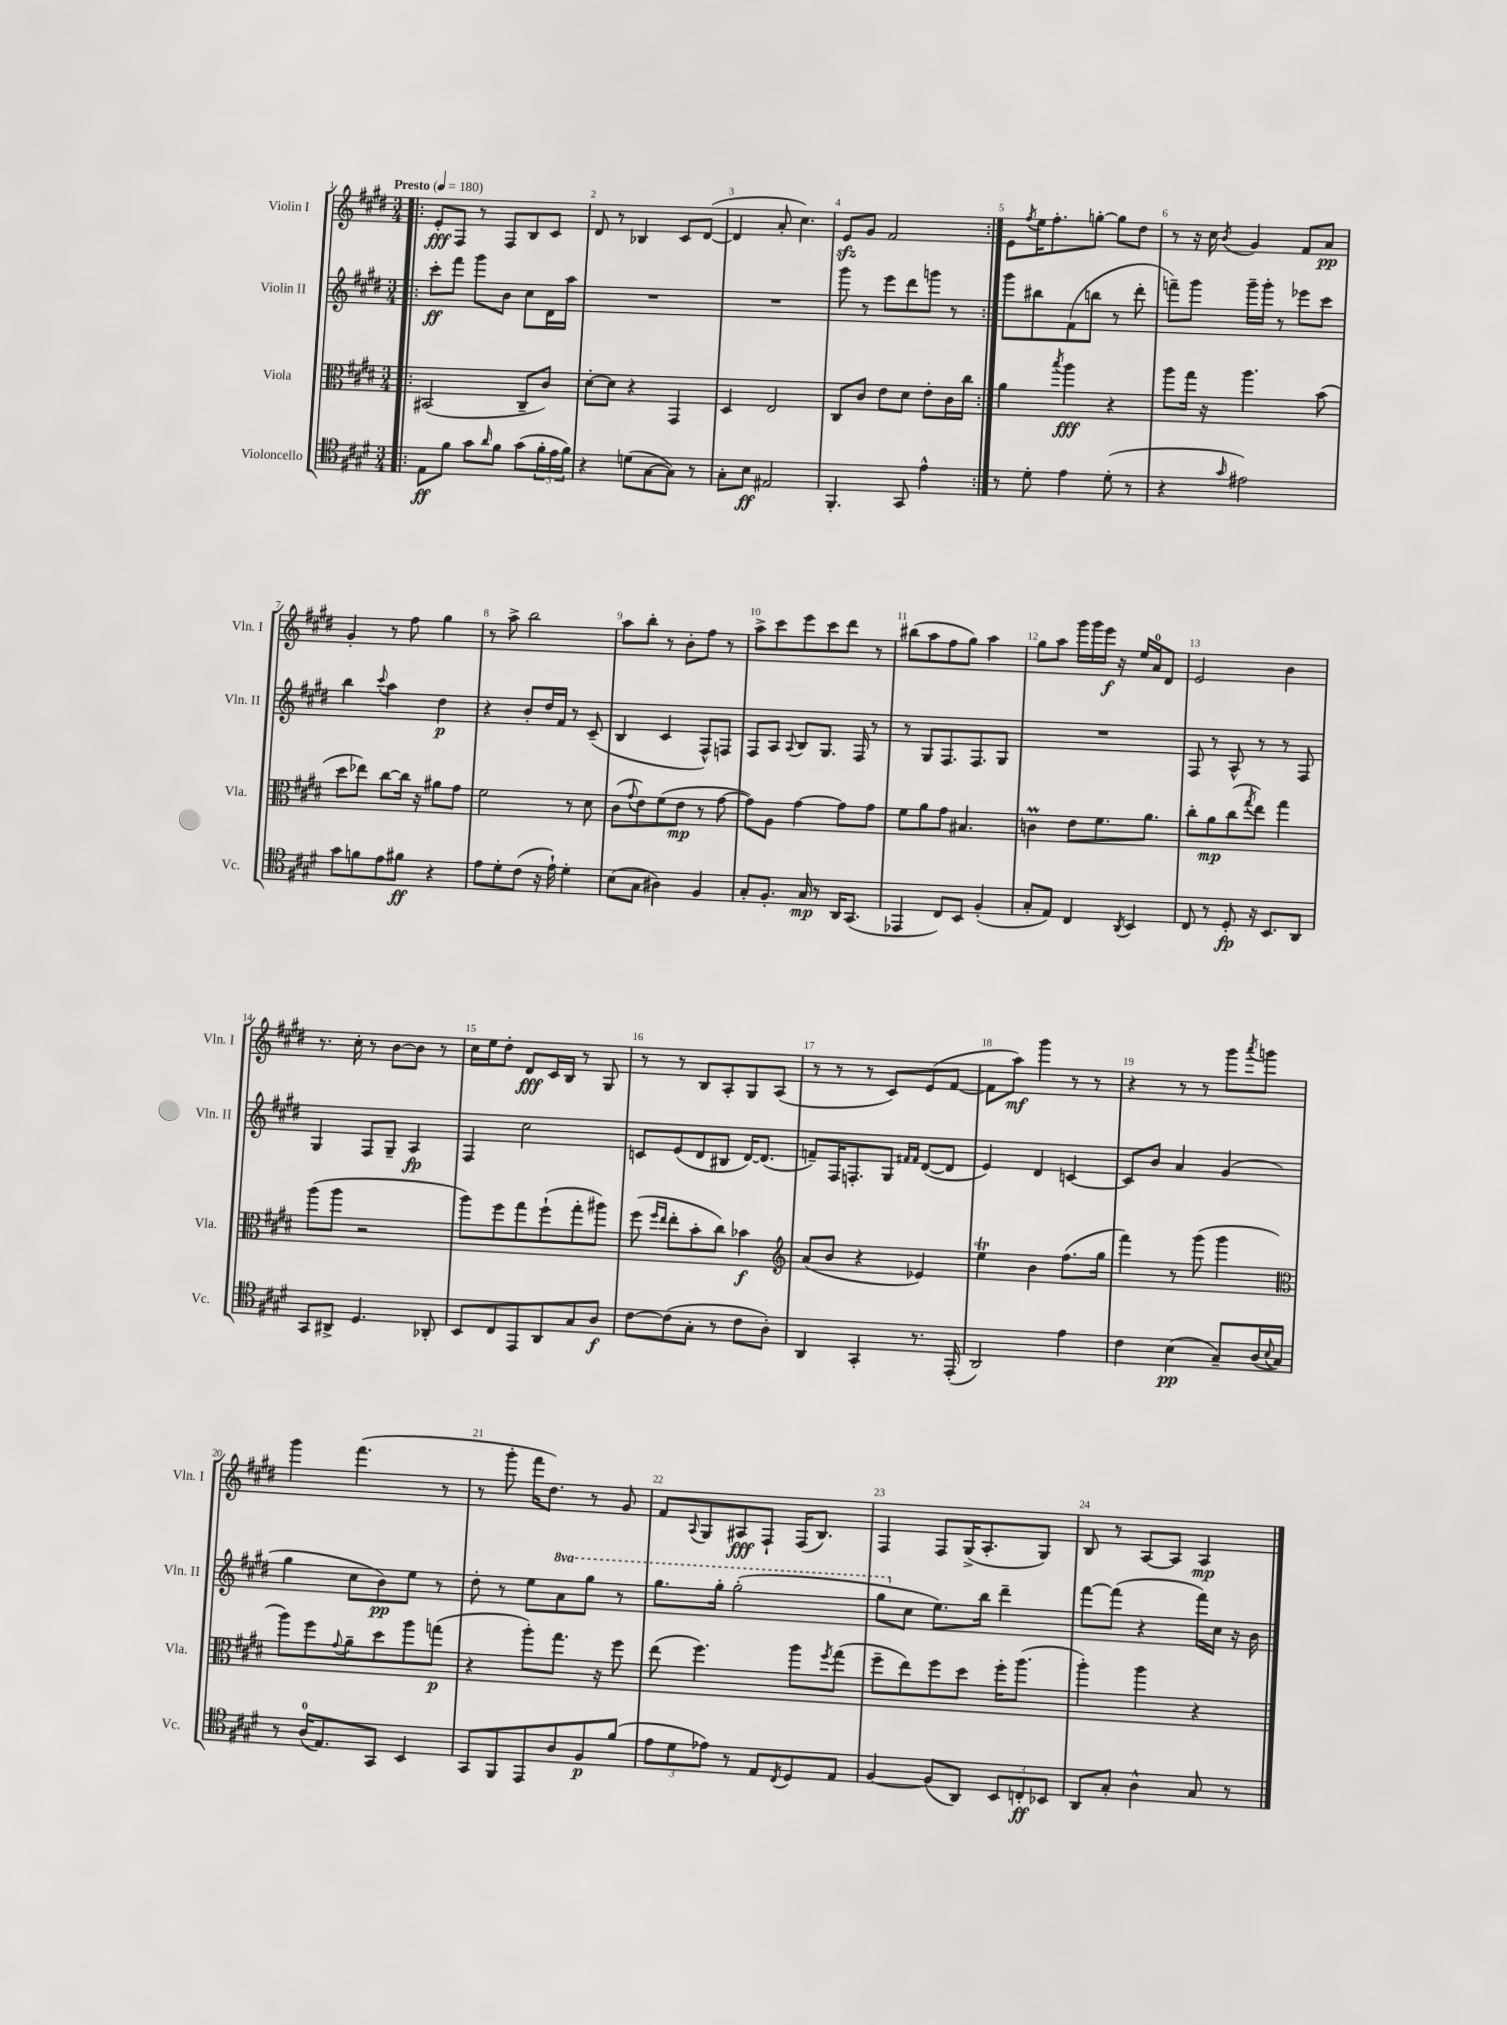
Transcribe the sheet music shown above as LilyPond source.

<<
\new StaffGroup <<
\new Staff = "s0" \with { instrumentName = "Violin I" shortInstrumentName = "Vln. I" } {
    \clef treble \key e \major \numericTimeSignature \time 3/4 \tempo "Presto" 4 = 180
    \repeat volta 2 { \bar ".|:" e'8-.\fff fis8 r8 fis8 b8 cis'8 |
    dis'8 r8 bes4 cis'8 dis'8~( |
    dis'4 a'8-. cis''4.) |
    e'8\sfz gis'8 fis'2 | }
    e'8 \acciaccatura { fis''8 } e''16 fis''8.-. g''8~-. g''8 dis''8 |
    r8 r16 cis''16 \acciaccatura { b'8 } gis'4 fis'8 a'8\pp |
    gis'4-. r8 fis''8 gis''4 |
    r8 a''8-> b''2 |
    a''8 b''8-. r8 b'8-. fis''8 r8 |
    a''8-> cis'''8 e'''8 cis'''8 dis'''8 r8 |
    bis''8( a''8 fis''8 gis''8) a''4 |
    gis''8 a''8 gis'''16 gis'''16 e'''16\f r16 e''16 a'16-0 dis'8 |
    e'2 b'4 |
    r8. cis''16-. r8 b'8~ b'8 r8 |
    cis''16 e''16 dis''8-. dis'8\fff cis'16 b16 r8 gis8 |
    r8 r8 b8 a8-. gis8 a8( |
    r8 r8 r8 cis'8) e'8( fis'8~ |
    fis'8 a''8\mf) gis'''4 r8 r8 |
    r4 r8 r8 gis'''8 \acciaccatura { a'''8 } g'''8 |
    gis'''4 fis'''4.( r8 |
    r8 gis'''8-. fis'''16 dis''8.) r8 gis'8 |
    fis'8 \appoggiatura { a8 } gis8 ais8\fff fis8-! fis16( b8.) |
    fis4 fis8 gis16->( a8.-. gis8) |
    b8 r8 a8~ a8 a4\mp \bar "|." |
}
\new Staff = "s1" \with { instrumentName = "Violin II" shortInstrumentName = "Vln. II" } {
    \clef treble \key e \major \numericTimeSignature \time 3/4 \set Staff.ottavationMarkups = #ottavation-simple-ordinals
    \repeat volta 2 { \bar ".|:" cis'''8-.\ff fis'''8 gis'''8 b'8 cis''8 dis'16 a''16 |
    R2. |
    R2. |
    gis'''8 r8 e'''8 dis'''8 g'''8 r8 | }
    gis'''8 bis''8 fis'8( b''8 r8 dis'''8-. |
    f'''8--) gis'''8 gis'''16-- gis'''16-. r8 ees'''8 cis'''8 |
    b''4 \appoggiatura { cis'''8 } a''4 dis''4\p |
    r4 b'8-. dis''16 fis'16 r8 cis'8--( |
    b4 cis'4 fis8-^) f8 |
    fis8 a8 \appoggiatura { a8 } b8 gis8. fis16 r8 |
    r8 gis8 fis8. fis8. gis8 |
    R2. |
    fis8 r8 a8-^ r8 r8 fis8 |
    gis4 fis8 gis8-- a4\fp |
    fis4 cis''2 |
    c'8 e'8( dis'8 bis8 dis'16~) dis'8.( |
    f'8--) fis16 f8.-. gis8 \grace { fis'16 fis'16 } dis'8~( dis'8 |
    e'4) dis'4 c'4~ |
    c'8 b'8 a'4 gis'4( |
    gis''4 cis''8 b'8\pp) e''8 r8 |
    dis''8-. r8 e''8 \ottava #1 a''8 gis'''8 r8 |
    gis'''8. gis'''16-. gis'''2-.( |
    gis'''8 \ottava #0 cis''8 e''8.) b''16 dis'''4-- |
    fis'''8~ fis'''8( r4 fis'''16) cis''16 r16 b'16 \bar "|." |
}
\new Staff = "s2" \with { instrumentName = "Viola" shortInstrumentName = "Vla." } {
    \clef alto \key e \major \numericTimeSignature \time 3/4
    \repeat volta 2 { \bar ".|:" bis,2( cis8-- cis'8) |
    dis'8~-. dis'8 r4 gis,4 |
    dis4 e2 |
    cis8 cis'8 e'8 dis'8 e'8-. cis'16 cis''16 | }
    a'4 \acciaccatura { b''8 } a''4\fff r4 |
    a''8 gis''16 r16 a''4. b'8( |
    dis''8 ees''8) cis''8~ cis''16 r16 ais'8 gis'8 |
    fis'2 r8 dis'8 |
    cis'8( \appoggiatura { gis'8 } e'8) fis'8( e'8\mp r8 gis'8~ |
    gis'8) a8 gis'4~ gis'8 gis'8 |
    fis'8 a'8 gis'8 bis4. |
    c'4\prall e'8 fis'8. a'8. |
    cis''8-. a'8\mp cis''8( \acciaccatura { gis''8 } e''8) gis''4 |
    a''8( a''8 r2 |
    a''8) fis''8 gis''8 fis''8-!( gis''8-. ais''8) |
    fis''8( \grace { fis''16 e''16 } e''8-. b'8-. cis''8) bes'4\f |
    \clef treble a'8( b'8 r4 ees'4) |
    e''4\trill b'4 fis''8.( gis''16 |
    fis'''4) r8 gis'''8( gis'''4 |
    \clef alto a''8) fis''8 \appoggiatura { gis'8 } a'8-- dis''8 a''8 g''8\p( |
    r4 a''8-.) gis''8. r16 fis''8 |
    e''8( fis''4.) a''8 \acciaccatura { fis''8 } gis''8( |
    fis''8-- e''8) fis''8 dis''8 fis''16-. a''8.( |
    a''4-.) a''4 r4 \bar "|." |
}
\new Staff = "s3" \with { instrumentName = "Violoncello" shortInstrumentName = "Vc." } {
    \clef tenor \key e \major \numericTimeSignature \time 3/4
    \repeat volta 2 { \bar ".|:" e8\ff fis'8 gis'8 \grace { a'16 } fis'8 gis'8( \tuplet 3/2 { fis'16-. e'16 fis'16) } |
    r4 d'8( gis8~ gis8) r8 |
    gis8-. b8\ff eis2 |
    fis,4.-. gis,8 e'4-^ | }
    r8 dis'8-. e'4 dis'8-.( r8 |
    r4 \grace { gis'16 } eis'2) |
    gis'8 f'8 e'8 fis'8\ff r4 |
    e'8 dis'8-. cis'8( r16 e'16-!) dis'4-. |
    b8( gis8 ais4) fis4 |
    gis8-. fis8.-. gis16\mp r8 a,16 gis,8.( |
    ees,4 cis8) b,8 fis4-.( |
    gis8-. e8) cis4 \acciaccatura { a,8 } b,4 |
    cis8 r8 dis8-.\fp r16 b,8. a,8 |
    gis,8 ais,8-> dis4. aes,8-. |
    b,8 cis8 e,8 a,8 gis8 a8\f |
    cis'8~ cis'8( gis8-. r8 cis'8 a8-.) |
    a,4 gis,4-. r8. e,16-.( |
    a,2) e'4 |
    cis'4 b4\pp( gis8--) a16( \appoggiatura { b8 } gis16) |
    r8 a16-0( e8.) gis,8 b,4 |
    gis,8 fis,8 e,8 a8 fis8\p fis'8( |
    \tuplet 3/2 { e'8 dis'8 ees'8) } r8 e8 \acciaccatura { cis8 } dis8 e8 |
    fis4~ fis8( a,8) \tuplet 3/2 { b,8 c8-.\ff bes,8 } |
    a,8 gis8-. a4-^ gis8 r8 \bar "|." |
}
>>
>>
\layout { \context { \Score \override BarNumber.break-visibility = ##(#f #t #t) barNumberVisibility = #all-bar-numbers-visible } }
